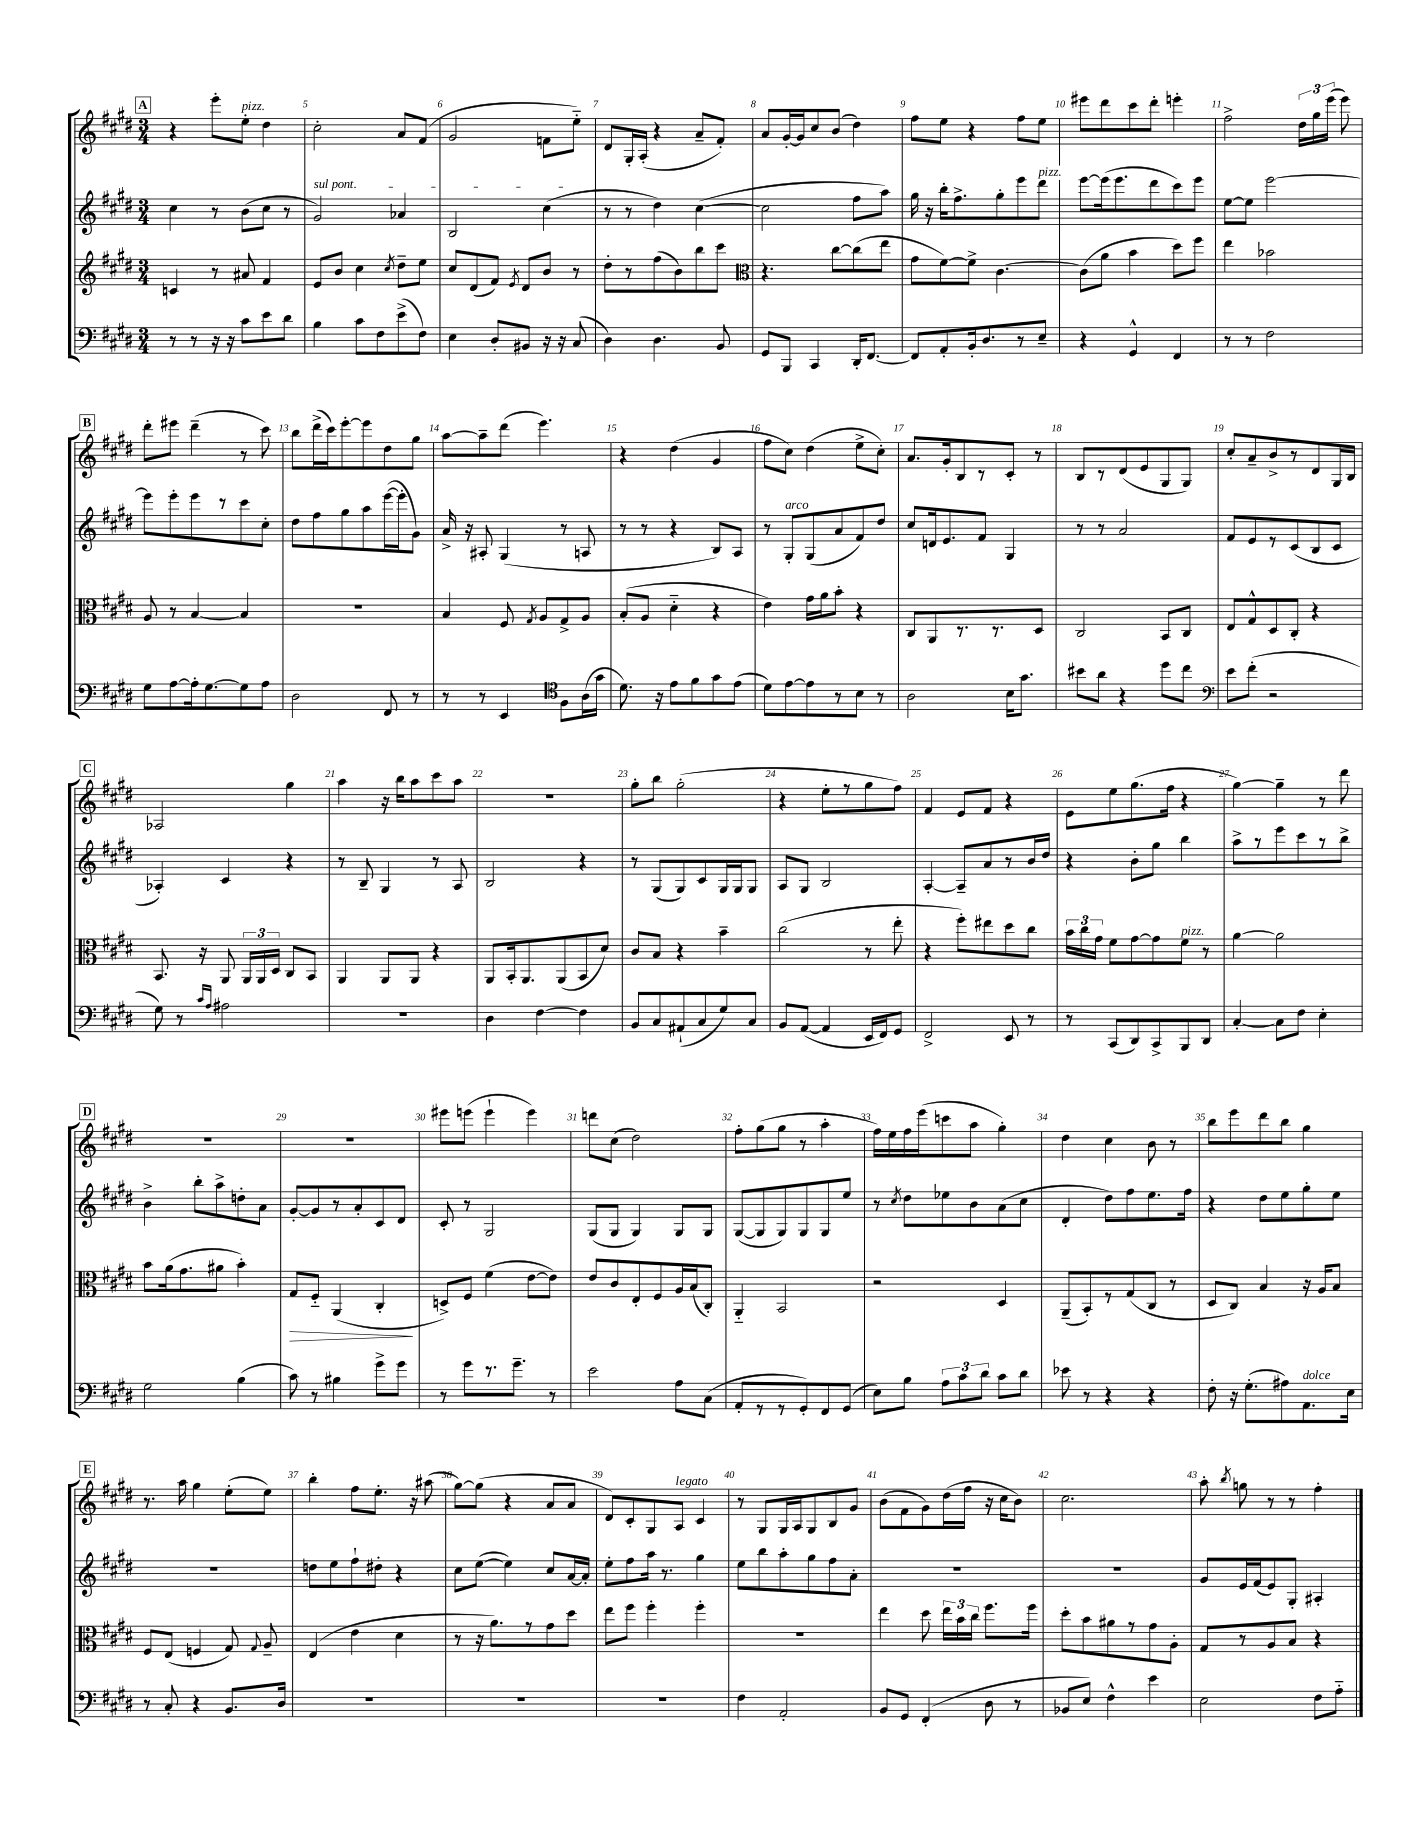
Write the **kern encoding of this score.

**kern	**kern	**kern	**kern
*staff4	*staff3	*staff2	*staff1
*clefF4	*clefG2	*clefG2	*clefG2
*k[f#c#g#d#]	*k[f#c#g#d#]	*k[f#c#g#d#]	*k[f#c#g#d#]
*M3/4	*M3/4	*M3/4	*M3/4
8r	4c	4cc#	4r
8r	.	.	.
16r	8r	8r	8eee'
16r	.	.	.
8c#	8a#	(8b	8ee'
8e	4f#	8cc#	4dd#
8d#	.	8r	.
=	=	=	=
4B	8e	2g#)	2cc#'
.	8b	.	.
8c#	4cc#	.	.
8F#	.	.	.
.	8qcc#	.	.
(8e^	8dd#~	4a-	8a
8F#)	8ee	.	(8f#
=	=	=	=
4E	8cc#	2B	2g#
.	(8d#	.	.
8D#'	8f#)	.	.
.	8qe	.	.
8BB#	8d#	.	.
16r	8b	(4cc#	8f
16r	.	.	.
(8C#	8r	.	8ee'~)
=	=	=	=
4D#)	8dd#'	8r	8d#
.	8r	8r	16G#'
.	.	.	(16A'
4.D#	(8ff#	4dd#)	4r
.	8b)	.	.
.	8bb	([4cc#	8a~
8BB	8ccc#	.	8f#')
=	=	=	=
*	*clefC3	*	*
8GG#	4.r	2cc#]	8a
8BBB	.	.	[16g#'
.	.	.	16g#]
4CC#	.	.	8cc#
.	[8cc#	.	(8b
16DD#'	(8cc#]	8ff#	4dd#)
[8.FF#	.	.	.
.	8ee	8aa)	.
=	=	=	=
8FF#]	8g#	16gg#	8ff#
.	.	16r	.
8AA'	[8f#)	16bb'	8ee
.	.	8.ff#^	.
16BB'	8f#^]	.	4r
8.D#	.	.	.
.	[4.c#	8gg#'	.
8r	.	8eee	8ff#
8E~	.	8ddd#	8ee
=	=	=	=
4r	(8c#]	[8eee	8eee#
.	8a	(16eee]	8ddd#
.	.	8.eee	.
4GG#^^	4b	.	8ccc#
.	.	8ddd#	8ddd#'
4FF#	8dd#)	8ccc#)	4eee'
.	8ff#	8eee	.
=	=	=	=
8r	4ee	[8ee	2ff#^
8r	.	8ee]	.
2F#	2b-	[2eee	.
.	.	.	24dd#
.	.	.	24gg#
.	.	.	(24eee
.	.	.	8eee)
=	=	=	=
8G#	8A	8eee]	8ddd#'
[8A	8r	8eee'	8eee#
16A']	[4B	8eee	(4ddd#~
[8.G#	.	.	.
.	.	8r	.
8G#]	4B]	8ccc#	8r
8A	.	8cc#'	8ccc#)
=	=	=	=
2D#	2.r	8dd#	8bb
.	.	8ff#	(16ddd#^
.	.	.	16ccc#)
.	.	8gg#	[8eee'
.	.	8aa	8eee]
8FF#	.	([16eee	8dd#
.	.	16eee']	.
8r	.	8g#)	8gg#
=	=	=	=
8r	4B	16a^	[8aa
.	.	16r	.
8r	.	8A#'	8aa~]
4EE	8F#	(4G#	(8ddd#
.	8qG#	.	.
.	8A	.	4.eee)
*clefC4	*	*	*
8F#	8G#^	8r	.
(16A	8A	8A	.
16g#	.	.	.
=	=	=	=
8.d#)	(8B'	8r	4r
.	8A	8r	.
16r	.	.	.
8e	4d#'~	4r	(4dd#
8f#	.	.	.
8g#	4r	8B)	4g#
(8e	.	8A	.
=	=	=	=
8d#)	4e)	8r	8ff#
[8e	.	8G#'	8cc#)
8e]	16g#	(8G#	(4dd#
.	16a	.	.
8r	8b'	8a	.
8B	4r	8f#)	8ee^
8r	.	8dd#	8cc#')
=	=	=	=
2A	8C#	8cc#	8.a
.	8AA	16d	.
.	.	8.e	16g#'
.	8.r	.	8B
.	.	8f#	8r
.	8.r	.	.
16B	.	4G#	8c#'
8.g#	.	.	.
.	8D#	.	8r
=	=	=	=
8b#	2C#	8r	8B
8a	.	8r	8r
4r	.	2a	(8d#
.	.	.	8e
8dd#	8BB	.	8G#
8cc#	8C#	.	8G#)
=	=	=	=
*clefF4	*	*	*
8e	8E	8f#	8cc#'
(8f#'	8G#^^	8e	8a~
2r	8D#	8r	8b^
.	8C#'	(8c#	8r
.	4r	8B	8d#
.	.	8c#	16G#
.	.	.	16B
=	=	=	=
8G#)	8.BB	4A-')	2A-
8r	.	.	.
.	16r	.	.
16qqc#	.	.	.
16qqA	.	.	.
2A#	8AA	4c#	.
.	24AA	.	.
.	24AA	.	.
.	24D#	.	.
.	8C#	4r	4gg#
.	8BB	.	.
=	=	=	=
2.r	4AA	8r	4aa
.	.	8B~	.
.	8AA	4G#	16r
.	.	.	16bb
.	8AA	.	8aa
.	4r	8r	8ccc#
.	.	8A	8aa
=	=	=	=
4D#	8AA	2B	2.r
.	16BB'	.	.
.	8.AA	.	.
[4F#	.	.	.
.	(8AA	.	.
4F#]	8BB	4r	.
.	8d#)	.	.
=	=	=	=
8BB	8c#	8r	8gg#'
8C#	8B	(8G#	8bb
(8AA#`	4r	8G#)	(2gg#'
8C#	.	8c#	.
8G#)	4b~	16G#	.
.	.	16G#	.
8C#	.	8G#	.
=	=	=	=
8BB	(2cc#	8A	4r
([8AA	.	8G#	.
4AA]	.	2B	8ee'
.	.	.	8r
16EE	8r	.	8gg#
16FF#)	.	.	.
8GG#	8ee'	.	8ff#)
=	=	=	=
2FF#^	4r	[4A'	4f#
.	8ff#')	8A~]	8e
.	8ee#	8a	8f#
8EE	8dd#	8r	4r
8r	8cc#	16b	.
.	.	16dd#	.
=	=	=	=
8r	24b	4r	8e
.	24cc#	.	.
.	24g#	.	.
(8CC#	8f#	.	8ee
8DD#)	[8g#	8b'	(8.gg#
8CC#^	8g#]	8gg#	.
.	.	.	16ff#
8BBB	8f#	4bb	4r
8DD#	8r	.	.
=	=	=	=
[4C#'	[4a	8aa^	[4gg#)
.	.	8r	.
8C#]	2a]	8eee	4gg#~]
8F#	.	8ccc#	.
4E'	.	8r	8r
.	.	8bb^	8ddd#
=	=	=	=
2G#	8b	4b^	2.r
.	(16a	.	.
.	8.g#	.	.
.	.	8bb'	.
.	8a#	8aa^	.
(4B	4b')	8dd'	.
.	.	8a	.
=	=	=	=
8c#)	8G#	[8g#'	2.r
8r	8F#'~	8g#]	.
4B#	(4AA	8r	.
.	.	8a'	.
8g#^	4C#'	8c#	.
8g#	.	8d#	.
=	=	=	=
8r	8D^)	8c#'	8eee#
8g#	8F#	8r	(8eee
8.r	(4f#	2G#	4eee`
8.g#~	.	.	.
.	[8e	.	4eee)
8r	8e])	.	.
=	=	=	=
2e	8e	(8G#	8ddd
.	8c#	8G#	(8cc#
.	8E'	4G#)	2dd#)
.	8F#	.	.
8A	16A	8G#	.
.	(16B	.	.
(8C#	8C#')	8G#	.
=	=	=	=
8AA'	4AA'~	([8G#	8ff#'
8r	.	8G#]	(8gg#
8r	2BB	8G#)	8gg#
8GG#')	.	8G#	8r
8FF#	.	8G#	4aa'
(8GG#	.	8ee	.
=	=	=	=
8E)	2r	8r	16ff#)
.	.	.	16ee
.	.	8qcc#	.
8B	.	8dd#	16ff#
.	.	.	(16eee
12A	.	8ee-	8ccc
12c#	.	.	.
.	.	8b	8aa
12d#	.	.	.
8c#	4D#	(8a	4gg#')
8d#	.	8cc#	.
=	=	=	=
8e-	(8AA~	4d#'	4dd#
8r	8BB')	.	.
4r	8r	8dd#)	4cc#
.	(8G#	8ff#	.
4r	8C#	8.ee	8b
.	8r	.	8r
.	.	16ff#	.
=	=	=	=
8F#'	8D#	4r	8bb
16r	8C#)	.	8eee
(8.G#'	.	.	.
.	4B	8dd#	8ddd#
8A#)	.	8ee	8bb
8.AA	16r	8gg#'	4gg#
.	16A	.	.
.	8B	8ee	.
16E	.	.	.
=	=	=	=
8r	8F#	2.r	8.r
8C#'	(8E	.	.
.	.	.	16aa
4r	4F	.	4gg#
8.BB	8G#)	.	(8ee'
.	8qqG#	.	.
.	8A~	.	8ee)
16D#	.	.	.
=	=	=	=
2.r	(4E	8dd	4bb'
.	.	8ee	.
.	4e	8ff#`	8ff#
.	.	8dd#'	8.ee'
.	4d#	4r	.
.	.	.	16r
.	.	.	(8aa#
=	=	=	=
2.r	8r	8cc#	[8gg#)
.	16r	([8ee	(8gg#]
.	8.a)	.	.
.	.	4ee])	4r
.	8r	.	.
.	8g#	8cc#	8a
.	8dd#	[16a	8a
.	.	16a']	.
=	=	=	=
2.r	8ee	8ee'	8d#)
.	8ff#	8ff#	8c#'
.	4ff#'	16aa	8G#
.	.	8.r	.
.	.	.	8A
.	4ff#'	4gg#	4c#
=	=	=	=
4F#	2.r	8ee	8r
.	.	8bb	8G#
2AA'	.	8aa'	16G#
.	.	.	16A
.	.	8gg#	8G#
.	.	8ff#	8B
.	.	8a'	8g#
=	=	=	=
8BB	4ee	2.r	(8b
8GG#	.	.	8f#
(4FF#'	8dd#	.	8g#)
.	24ee	.	(16dd#
.	24b	.	.
.	.	.	16ff#
.	24cc#	.	.
8D#	8.ff#	.	16r
.	.	.	16cc#
8r	.	.	8b)
.	16ff#	.	.
=	=	=	=
8BB-	8dd#'	2.r	2.cc#
8E)	8b	.	.
4F#^^	8a#	.	.
.	8r	.	.
4e	8g#	.	.
.	8A'	.	.
=	=	=	=
2E	8G#	8g#	8aa'
.	.	.	8qbb
.	8r	16e	8gg
.	.	(16f#	.
.	8A	8e)	8r
.	8B	8G#'	8r
8F#	4r	4A#'	4ff#'
8A'~	.	.	.
==	==	==	==
*-	*-	*-	*-
